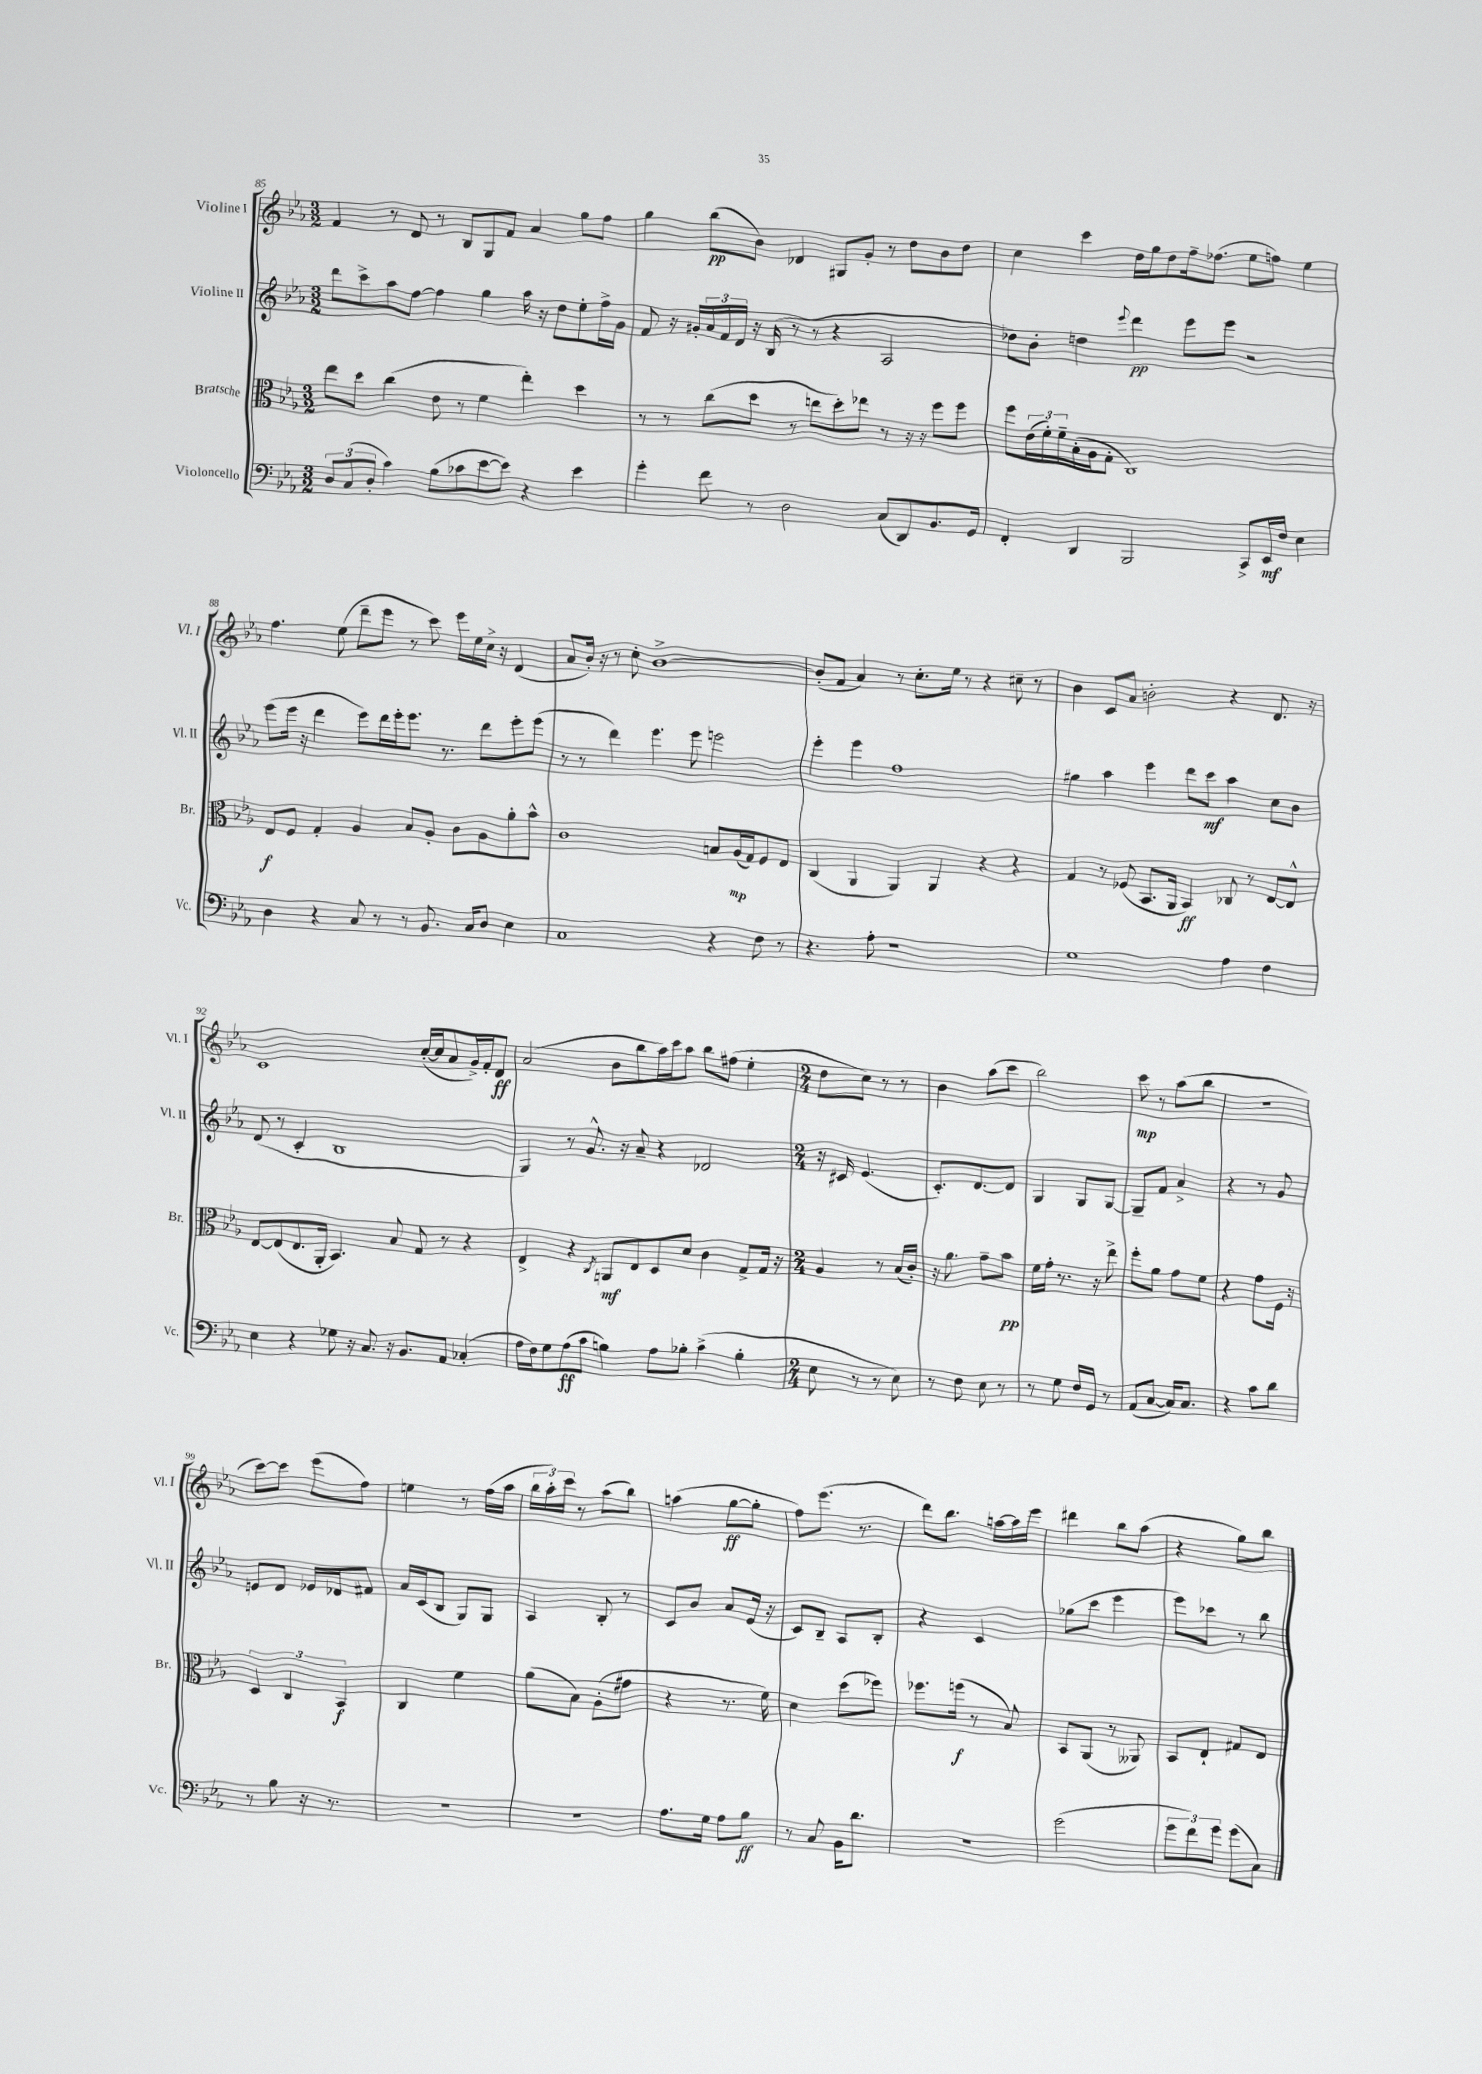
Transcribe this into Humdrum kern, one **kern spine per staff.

**kern	**kern	**kern	**kern
*staff4	*staff3	*staff2	*staff1
*clefF4	*clefC3	*clefG2	*clefG2
*k[b-e-a-]	*k[b-e-a-]	*k[b-e-a-]	*k[b-e-a-]
*M3/2	*M3/2	*M3/2	*M3/2
12D/L	8ee-\L	8ddd\L	4f/
(12C/	.	.	.
.	8dd\J	8ccc^\	.
12D'/J	.	.	.
4c\)	(4cc\	8aa-\	8r
.	.	[8ff\J	8d/
(8B-\L	8e-\	4ff\]	8r
8c-\	8r	.	8B-/L
[8e-\	4f\	4gg\	8G/
8e-\]J)	.	.	8f/J
4r	4ee-'\)	16aa-\	4a-/
.	.	16r	.
.	.	8dd\L	.
4e-\	4dd\	8ee-'\	8gg\L
.	.	16ff^\L	8ff\J
.	.	16g\JJ	.
=	=	=	=
4g'\	8r	8f/	4gg\
.	8r	16r	.
.	.	16g#'/LL	.
8f\	(8cc\L	24a-/	(8bb-\L
.	.	24f/	.
.	.	24d/JJ	.
8r	8dd\J	16r	8b-\J)
.	.	(16B-/	.
2D\	8r	8r	4d-/
.	8ee\L	8r	.
.	8dd'\)	4r	8G#/L
.	8ee-\J	.	8g'/J
(8C/L	8r	2A-/	8r
8DD/)	16r	.	8dd\L
.	16r	.	.
8.BB-/	8ff\L	.	8b-\
.	8ff\J	.	8dd\J
16GG/Jk	.	.	.
=	=	=	=
4FF'/	8ff\L	8dd-\L)	4cc\
.	(24e-\L	8b-'\J	.
.	24f'\)	.	.
.	24f~\	.	.
4DD/	(16B-'\	4dd\	4ccc\
.	16A-\J	.	.
.	8G'\J	.	.
.	.	8qqeee-/	.
2BBB-/	1C)	4ddd\	16dd\LL
.	.	.	16gg\J
.	.	.	8dd\
.	.	8eee-\L	16ff~\k
.	.	.	(8.ff-\J
.	.	8eee-\J	.
8CC^/L	.	2r	8ee-\L
16EE-/L	.	.	8ff\J)
16F/JJ	.	.	.
4E-\	.	.	4ee-\
=	=	=	=
4D\	8E-/L	(8eee-\L	4.ff\
.	8F/J	16eee-\Jk	.
.	.	16r	.
4r	4G'/	4ddd\	.
.	.	.	(8ee-\
8C/	4A-/	8eee-\L)	8ddd~\L
8r	.	16ddd\L	8eee-\J
.	.	16eee-'\J	.
8r	8B-/L	8.eee-\J	8r
8.BB-/	8A-'/J	.	8ccc\)
.	.	8.r	.
.	8c\L	.	16eee-\LL
16C/LK	.	.	16ee-\
8D/J	8A-\	8ddd\L	16cc^\JJ
.	.	.	16r
4E-\	8a-'\	8eee-'\	(4d/
.	8b-^^\J	(8eee-\J	.
=	=	=	=
1C	1c	8r	8a-/L
.	.	8r	16b-'/Jk)
.	.	.	16r
.	.	4ddd\)	8r
.	.	.	8cc'\
.	.	4.eee-\	[1b-^
.	.	8eee-\	.
4r	8B/L	2eee\	.
.	(16A-/L	.	.
.	16G/J)	.	.
8F\	8F/	.	.
8r	8E-/J	.	.
=	=	=	=
4.r	(4C/	4eee-'\	(8b-'/]L
.	.	.	8f/J
.	4AA-/	4eee-\	4a-/)
8A-'\	.	.	.
1r	4AA-/)	1ff	8r
.	.	.	8.cc'\L
.	4AA-/	.	.
.	.	.	16ee-\Jk
.	.	.	8r
.	4r	.	4r
.	4r	.	8cc#~\
.	.	.	8r
=	=	=	=
1G	4G/	4gg#\	4b-\
.	8r	4aa-\	8c/L
.	(8F-/	.	8a-/J
.	8.BB-/L	4eee-\	2b'\
.	16AA-/Jk	.	.
.	4BB-/)	8ddd\L	.
.	.	8ccc\J	.
4A-\	8C-/	4aa-\	4r
.	8r	.	.
4F\	[8E-/L	8cc\L	8.d/
.	8E-^^/]J	8b-\J	.
.	.	.	16r
=	=	=	=
4E-\	[8E-/L	(8d/	1c
.	(8E-/]	8r	.
4r	8.E-/	4c'/	.
.	16AA-'/Jk	.	.
8G-\	4.BB-/)	1B-	.
16r	.	.	.
8.C/	.	.	.
16r	8B-/	.	.
8.BB-/L	.	.	.
.	8G/	.	([16cc'/LL
.	.	.	16cc/]J
8AA-/J	8r	.	8a-/
(4C-'/	4r	.	16g^/L)
.	.	.	16f'/J
.	.	.	8d/J
=	=	=	=
16A-\LL	4E-^/	4G/)	(2a-/
16F\J)	.	.	.
8G\	.	.	.
(8A-\	4r	8r	.
8c\J	.	8.g^^/	.
.	8qC/	.	.
4B\)	8AA/L	.	8b-\L
.	.	16r	.
.	8E-/	8a-~/	8bb-\
8A-\L	8D/	4r	16aa-\L)
.	.	.	16ccc\J
8B-'\J	8d/J	.	8aa-\J
(4c^\	4c\	2d-/	8bb-\L
.	.	.	(8ff#\J
4B-'\	8G^/L	.	4ee-'\
.	16G/Jk	.	.
.	16r	.	.
=	=	=	=
*M2/4	*M2/4	*M2/4	*M2/4
8E-\	4A-/	16r	8dd\L
.	.	16c#/	.
8r	.	(4.e-/	8cc\J)
8r	8r	.	8r
8E-\)	(16B-/LL	.	8r
.	16c'/JJ)	.	.
=	=	=	=
8r	16r	8.c'/L)	4b-\
.	8.a-\	.	.
8F\	.	.	.
.	.	[8.d/	.
8E-\	8g~\L	.	(8aa-\L
8r	8b-\J	8d/]J	8ccc\J
=	=	=	=
8r	16f\LL	4G/	2bb-\)
.	16g'\JJ	.	.
8G\	8.r	.	.
16F/LL	.	8G/L	.
16GG/JJ	16r	.	.
8r	8ee-^\	[8G/J	.
=	=	=	=
(8AA-/L	8ff'\L	8G~/]L	8ccc\
[8C/J	8a-\J	8f/J	8r
16C/]LK)	8g\L	4a-^/	(8aa-\L
8.C/J	.	.	.
.	8f\J	.	8bb-\J
=	=	=	=
4r	4r	4r	2r
8c\L	8g\L	8r	.
8d\J	16F\Jk	8g/	.
.	16r	.	.
=	=	=	=
8r	6D/	8e/L	[8ccc\L)
8B-\	.	8d/J	8ccc\]J
.	6C/	.	.
16r	.	16e-/LL	(8eee-\L
8.r	.	16d-/J	.
.	6BB-/	.	.
.	.	8f#/J	8ff\J)
=	=	=	=
2r	4C/	16a-/LL	4ee\
.	.	(16c/J	.
.	.	8B-/J	.
.	4f\	8G/L)	8r
.	.	8G/J	(16ff\LL
.	.	.	16aa-\JJ
=	=	=	=
2r	(8a-\L	4A-/	24bb-\LL
.	.	.	24aa-'\)
.	.	.	24ccc\JJ
.	8B-\J)	.	8r
.	(8A-'\L	8B-'/	(8aa-\L
.	8g#\J	8r	8bb-\J)
=	=	=	=
8.A-\L	4r	8c/L	(4aa\
.	.	8b-/J	.
16G\Jk	.	.	.
8A-\L	8.r	8a-/L	[8gg\L
8B-\J	.	(16e-/Jk	8gg'\]J
.	16f\)	16r	.
=	=	=	=
8r	4d\	8c/L)	8ff\L)
8C/	.	8B-~/J	(8.eee-\J
16BB-\LK	(8dd\L	8A-/L	.
8.d\J	.	.	8.r
.	8ff-\J)	8B-'/J	.
=	=	=	=
2r	8.ff-\L	4r	8ddd\L)
.	.	.	8.bb-\J
.	(16ff\Jk	.	.
.	8r	4c/	.
.	.	.	[16aa\LL
.	8B-/)	.	16aa\]
.	.	.	16eee-\JJ
=	=	=	=
(2g\	8BB-/L	(8gg-\L	4ddd#\
.	(8AA-/J	8ccc\J	.
.	8r	4eee-\	8bb-\L
.	8AA--/)	.	(8aa-\J
=	=	=	=
12g\L	8BB-/L	8eee-\L)	4r
12f\)	.	.	.
.	8E-`/J	8ccc-\J	.
12g\J	.	.	.
(8g\L	8G#/L	8r	8gg\L)
8C\J)	8E-/J	8bb-\	8bb-\J
==	==	==	==
*-	*-	*-	*-
